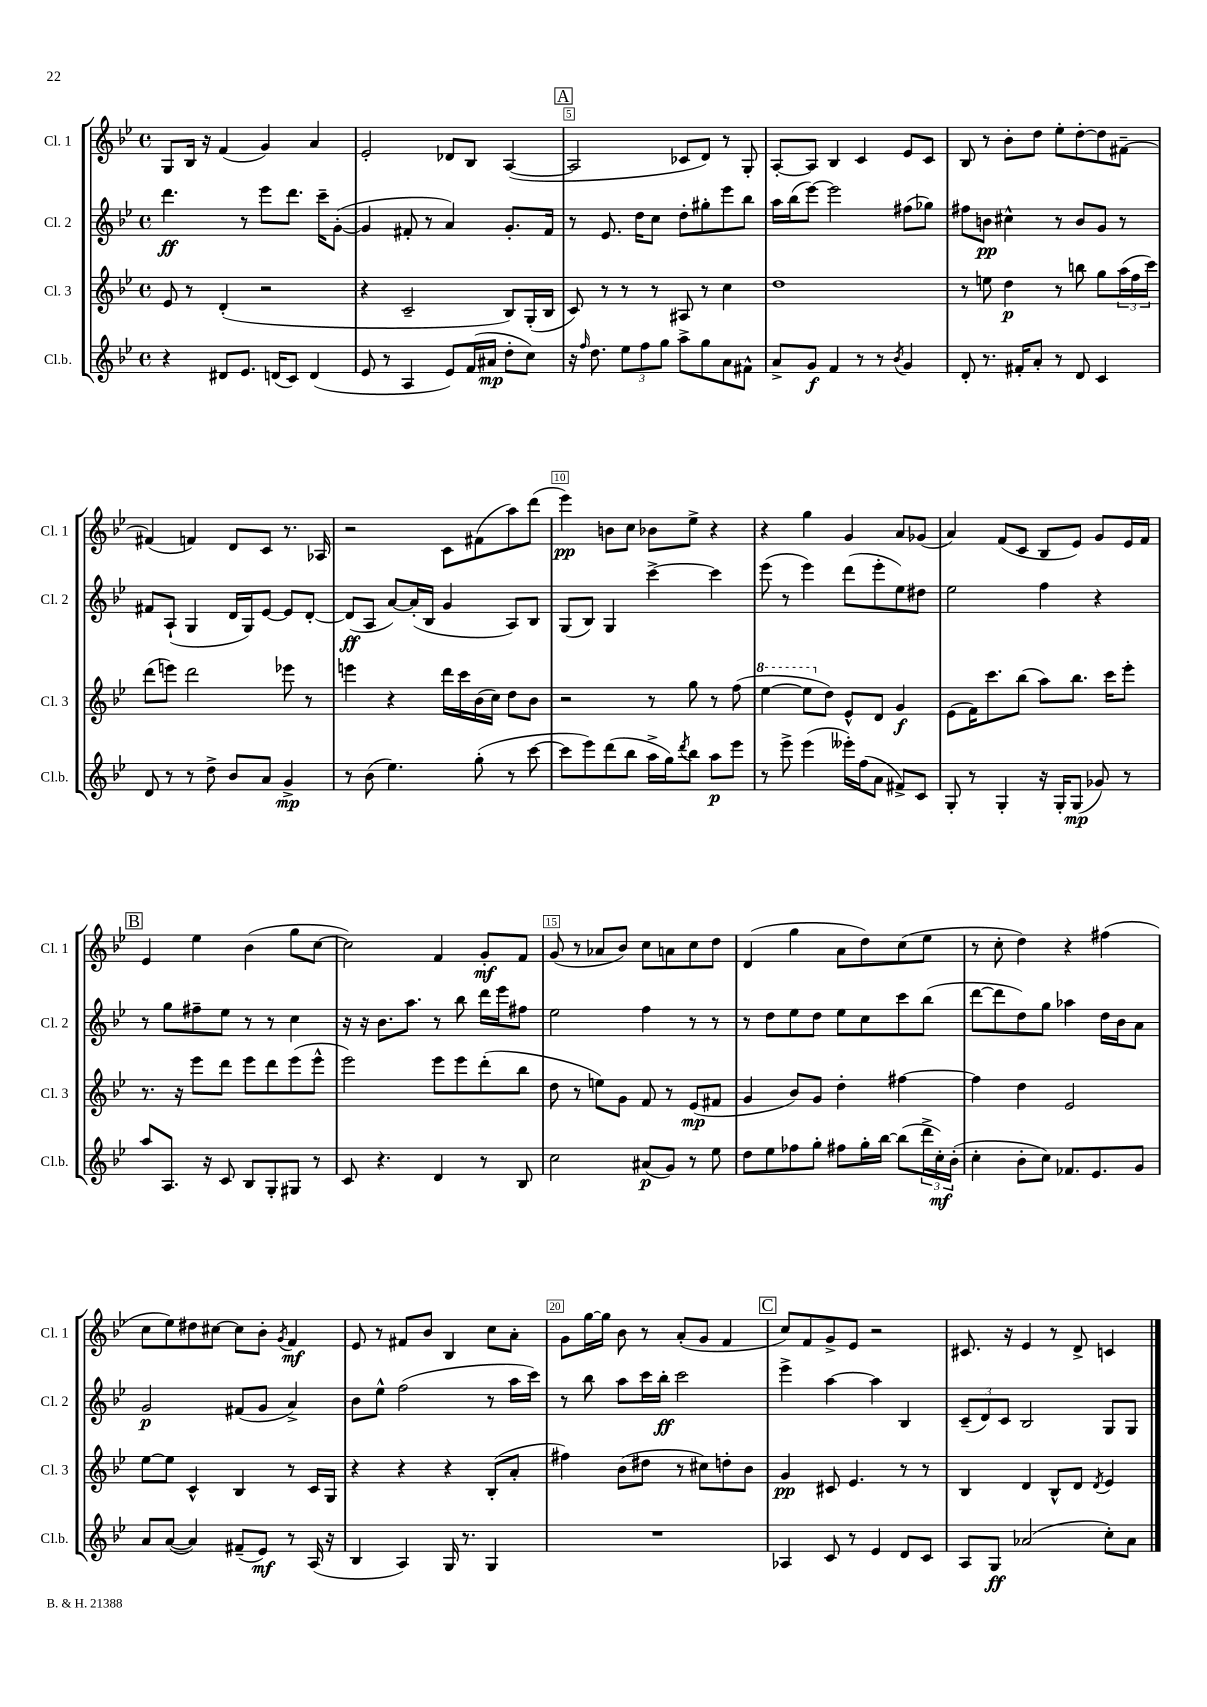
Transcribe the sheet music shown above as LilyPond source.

<<
\new StaffGroup <<
\new Staff = "s0" \with { instrumentName = "Cl. 1" shortInstrumentName = "Cl. 1" } {
    \clef treble \key bes \major \defaultTimeSignature \time 4/4
    g8 bes16 r16 f'4( g'4) a'4 |
    ees'2-. des'8 bes8 a4~( |
    \mark \markup { \box "A" } a2 ces'8 d'8) r8 g8-. |
    a8~-. a8 bes4 c'4 ees'8 c'8 |
    bes8 r8 bes'8-. d''8 ees''8-. d''8~-. d''8 fis'8~-- |
    fis'4( f'4) d'8 c'8 r8. aes16 |
    r2 c'8 fis'8( a''8) d'''8( |
    ees'''4\pp) b'8 c''8 bes'8 ees''8-> r4 |
    r4 g''4 g'4 a'8 ges'8( |
    a'4) f'8( c'8 bes8 ees'8) g'8 ees'16 f'16 |
    \mark \markup { \box "B" } ees'4 ees''4 bes'4( g''8 c''8~ |
    c''2) f'4 g'8-.\mf f'8 |
    g'8( r8 aes'8 bes'8) c''8 a'8 c''8 d''8 |
    d'4( g''4 a'8 d''8) c''8( ees''8 |
    r8 c''8-. d''4) r4 fis''4( |
    c''8 ees''8) dis''8 cis''8~ cis''8 bes'8-. \acciaccatura { g'8 } f'4\mf |
    ees'8 r8 fis'8 bes'8 bes4 c''8 a'8-. |
    g'8 g''16~ g''16 bes'8 r8 a'8-.( g'8 f'4 |
    \mark \markup { \box "C" } c''8) f'8 g'8-> ees'8 r2 |
    cis'8. r16 ees'4 r8 d'8-> c'4 \bar "|." |
}
\new Staff = "s1" \with { instrumentName = "Cl. 2" shortInstrumentName = "Cl. 2" } {
    \clef treble \key bes \major \defaultTimeSignature \time 4/4
    d'''4.\ff r8 ees'''8 d'''8. c'''16-- g'8~-.( |
    g'4 fis'8-. r8 a'4) g'8.-. fis'16 |
    \mark \markup { \box "A" } r8 ees'8. d''16 c''8 d''8-. gis''8-. ees'''8 bes''8 |
    a''16 bes''16( ees'''8~) ees'''2 fis''8( ges''8) |
    fis''8 b'8\pp cis''4-^ r8 b'8 g'8 r8 |
    fis'8 a8-!( g4 d'16 g16) ees'8~ ees'8 d'8~-. |
    d'8\ff( a8 a'8~) a'16-.( bes16 g'4 a8) bes8 |
    g8( bes8) g4 c'''4~-> c'''4 |
    ees'''8( r8 ees'''4) d'''8( ees'''8-. ees''8) dis''8 |
    ees''2 f''4 r4 |
    \mark \markup { \box "B" } r8 g''8 fis''8-- ees''8 r8 r8 c''4 |
    r16 r16 bes'8. a''8. r8 bes''8 d'''16 ees'''16 fis''8 |
    ees''2 f''4 r8 r8 |
    r8 d''8 ees''8 d''8 ees''8 c''8 c'''8 bes''8( |
    d'''8~ d'''8 d''8) g''8 aes''4 d''16 bes'16 a'8 |
    g'2\p fis'8( g'8 a'4->) |
    bes'8 ees''8-^ f''2( r8 a''16 c'''16) |
    r8 bes''8 a''8 c'''16 bes''16-.\ff c'''2 |
    \mark \markup { \box "C" } ees'''4-> a''4~ a''4 bes4 |
    \tuplet 3/2 { c'8--( d'8) c'8 } bes2 g8 g8 \bar "|." |
}
\new Staff = "s2" \with { instrumentName = "Cl. 3" shortInstrumentName = "Cl. 3" } {
    \clef treble \key bes \major \defaultTimeSignature \time 4/4
    ees'8 r8 d'4-.( r2 |
    r4 c'2-- bes8) g16-.( bes16 |
    \mark \markup { \box "A" } c'8) r8 r8 r8 ais8 r8 c''4 |
    d''1 |
    r8 e''8 d''4\p r8 b''8 g''8 \tuplet 3/2 { a''16( f''16 c'''16) } |
    d'''8( e'''8) d'''2 ees'''8 r8 |
    e'''4 r4 d'''16 c'''16 bes'16( c''16) d''8 bes'8 |
    r2 r8 g''8 r8 f''8( |
    \ottava #1 ees'''4~ ees'''8 \ottava #0 d''8) ees'8-^ d'8 g'4\f |
    ees'8( f'16) c'''8. bes''8( a''8) bes''8. c'''16 ees'''8-. |
    \mark \markup { \box "B" } r8. r16 ees'''8 d'''8 ees'''8 d'''8 ees'''8( ees'''8-^ |
    ees'''2) ees'''8 ees'''8 d'''8-.( bes''8 |
    d''8 r8 e''8) g'8 f'8 r8 ees'8\mp( fis'8 |
    g'4 bes'8) g'8 d''4-. fis''4~ |
    fis''4 d''4 ees'2 |
    ees''8~ ees''8 c'4-^ bes4 r8 c'16 g16 |
    r4 r4 r4 bes8-.( a'8-. |
    fis''4) bes'8( dis''8 r8 cis''8) d''8-. bes'8 |
    \mark \markup { \box "C" } g'4\pp cis'8 ees'4. r8 r8 |
    bes4 d'4 bes8-^ d'8 \acciaccatura { d'8 } ees'4 \bar "|." |
}
\new Staff = "s3" \with { instrumentName = "Cl.b." shortInstrumentName = "Cl.b." } {
    \clef treble \key bes \major \defaultTimeSignature \time 4/4
    r4 dis'8 ees'8. d'16( c'8) d'4( |
    ees'8 r8 a4 ees'8) f'16( ais'16\mp d''8-. c''8) |
    \mark \markup { \box "A" } r16 \grace { f''16 } d''8. \tuplet 3/2 { ees''8 f''8 g''8 } a''8-> g''8 a'8 fis'8-^ |
    a'8-> g'8\f f'4 r8 r8 \acciaccatura { bes'8 } g'4 |
    d'8-. r8. fis'16-. a'8-. r8 d'8 c'4 |
    d'8 r8 r8 d''8-> bes'8 a'8 g'4->\mp |
    r8 bes'8( ees''4.) g''8-.( r8 c'''8~ |
    c'''8 ees'''8) d'''8( bes''8 a''16-> g''16) \acciaccatura { d'''8 } bes''8 a''8\p ees'''8 |
    r8 ees'''8-> ees'''4( eeses'''16-.) f''16( a'8 fis'8->) c'8 |
    g8-. r8 g4-. r16 g16-. g8\mp( ges'8) r8 |
    \mark \markup { \box "B" } a''8 a8. r16 c'8 bes8 g8-. gis8 r8 |
    c'8 r4. d'4 r8 bes8 |
    c''2 ais'8\p( g'8) r8 ees''8 |
    d''8 ees''8 fes''8 g''8-. fis''8 g''16-. bes''16~ bes''8( \tuplet 3/2 { d'''16-> c''16-.\mf) bes'16-.( } |
    c''4-. bes'8-. c''8) fes'8. ees'8. g'8 |
    a'8 a'8~( a'4) fis'8--( ees'8\mf) r8 a16( r16 |
    bes4 a4) g16 r8. g4 |
    R1 |
    \mark \markup { \box "C" } aes4 c'8 r8 ees'4 d'8 c'8 |
    a8 g8\ff aes'2( c''8-.) aes'8 \bar "|." |
}
>>
>>
\layout { \context { \Score currentBarNumber = #3 \override BarNumber.break-visibility = ##(#f #t #t) barNumberVisibility = #(every-nth-bar-number-visible 5) \override BarNumber.stencil = #(make-stencil-boxer 0.1 0.3 ly:text-interface::print) } }
